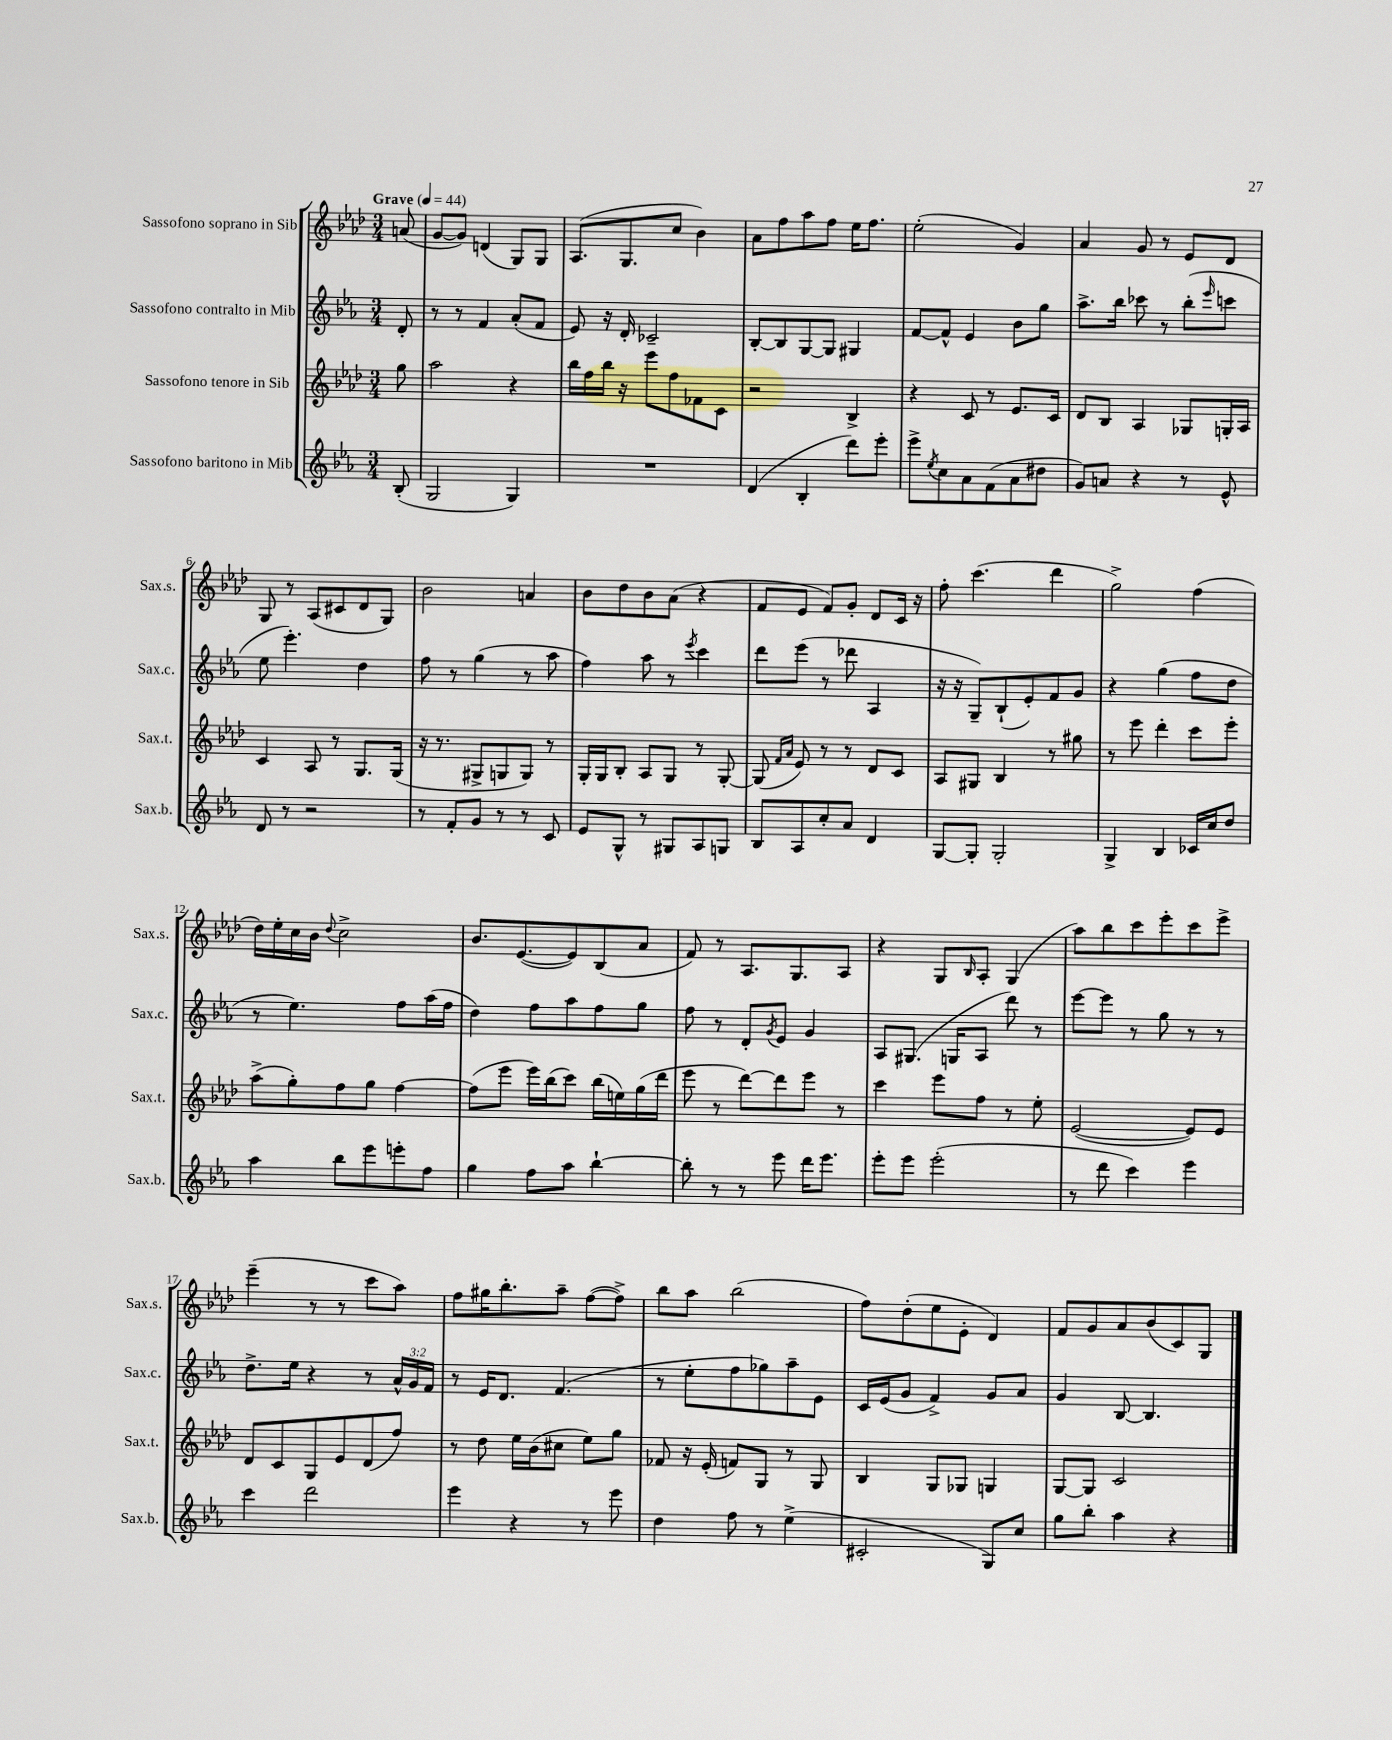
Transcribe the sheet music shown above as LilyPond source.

<<
\new StaffGroup <<
\new Staff = "s0" \with { instrumentName = "Sassofono soprano in Sib" shortInstrumentName = "Sax.s." } {
    \clef treble \key aes \major \numericTimeSignature \time 3/4 \partial 8 \tempo "Grave" 4 = 44
    a'8( |
    g'8~ g'8) d'4( g8) g8 |
    aes8.( g8. c''8 bes'4) |
    aes'8 f''8 aes''8 f''8 ees''16 f''8. |
    ees''2-.( g'4) |
    aes'4 g'8 r8 ees'8 des'8 |
    g8 r8 aes8( cis'8 des'8 g8) |
    bes'2 a'4 |
    bes'8 des''8 bes'8 aes'8( r4 |
    f'8 ees'8 f'8) g'8-. des'8 c'16 r16 |
    f''8-. c'''4.( des'''4 |
    g''2->) f''4( |
    des''16) ees''16-. c''16 bes'16 \appoggiatura { des''8 } c''2-> |
    bes'8. ees'8.~( ees'8) bes8( aes'8 |
    f'8) r8 aes8. g8. aes8 |
    r4 g8 \grace { bes16 } aes8-. g4( |
    aes''8) bes''8 c'''8 ees'''8-. c'''8 ees'''8-> |
    ees'''4--( r8 r8 c'''8 aes''8) |
    f''8 gis''16 bes''8.-. aes''8-- f''8~( f''8->) |
    bes''8 aes''8 bes''2( |
    f''8) des''8-.( ees''8 ees'8-. des'4) |
    f'8 g'8 aes'8 bes'8( c'8) g8 \bar "|." |
}
\new Staff = "s1" \with { instrumentName = "Sassofono contralto in Mib" shortInstrumentName = "Sax.c." } {
    \clef treble \key ees \major \numericTimeSignature \time 3/4 \override Staff.TupletNumber.text = #tuplet-number::calc-fraction-text \partial 8
    d'8-. |
    r8 r8 f'4 aes'8-.( f'8 |
    ees'8) r16 d'16-. ces'2-- |
    bes8~-. bes8 g8~ g8 gis4 |
    f'8~ f'8-^ ees'4 bes'8 g''8 |
    aes''8.-> bes''16 ces'''8 r8 bes''8-.( \grace { ees'''16 } c'''8 |
    ees''8 ees'''4.-.) d''4 |
    f''8 r8 g''4( r8 aes''8 |
    f''4) aes''8 r8 \acciaccatura { ees'''8 } c'''4 |
    d'''8 ees'''8( r8 des'''8 aes4 |
    r16 r16 g8--) bes8-!( ees'8-.) f'8 g'8 |
    r4 g''4( f''8 d''8 |
    r8 ees''4.) f''8 aes''16( f''16 |
    d''4) f''8 aes''8 f''8 g''8 |
    f''8 r8 d'8-. \acciaccatura { g'8 } ees'8 g'4 |
    aes8 gis8.( g16 aes8 d'''8) r8 |
    ees'''8~ ees'''8 r8 g''8 r8 r8 |
    d''8.-> ees''16 r4 r8 \tuplet 3/2 { aes'16-^ g'16 f'16 } |
    r8 ees'16 d'8. f'4.( |
    r8 ees''8-. f''8 ges''8) aes''8-- ees'8 |
    c'16 ees'16( g'8 f'4->) g'8 aes'8 |
    g'4 bes8~ bes4. \bar "|." |
}
\new Staff = "s2" \with { instrumentName = "Sassofono tenore in Sib" shortInstrumentName = "Sax.t." } {
    \clef treble \key aes \major \numericTimeSignature \time 3/4 \partial 8
    g''8 |
    aes''2 r4 |
    bes''16 f''16 bes''16 r16 ees'''8 f''8 fes'8 c'8 |
    r2 bes4-> |
    r4 c'8 r8 ees'8. c'16 |
    des'8 bes8 aes4 ges8 g16-. aes16 |
    c'4 aes8 r8 g8. g16( |
    r16 r8. gis8-> g8 g8) r8 |
    g16-. g16 bes8-. aes8 g8 r8 g8~-. |
    g8( \grace { f'16 aes'16 } ees'8) r8 r8 des'8 c'8 |
    aes8 gis8 bes4 r8 gis''8 |
    r8 ees'''8 des'''4-. c'''8 ees'''8-. |
    aes''8->( g''8-.) f''8 g''8 f''4~ |
    f''8( ees'''8 ees'''16) bes''16( c'''8) bes''16( e''16) g''16( des'''16 |
    ees'''8 r8 des'''8~) des'''8 ees'''8 r8 |
    c'''4 ees'''8 f''8 r8 ees''8-. |
    ees'2~( ees'8) ees'8 |
    des'8 c'8 g8 ees'8 des'8( f''8) |
    r8 des''8 ees''16 bes'16( cis''8 ees''8) g''8 |
    fes'8 r16 ees'16-.( f'8) g8 r8 g8 |
    bes4 g8 ges8 g4 |
    g8~ g8 c'2 \bar "|." |
}
\new Staff = "s3" \with { instrumentName = "Sassofono baritono in Mib" shortInstrumentName = "Sax.b." } {
    \clef treble \key ees \major \numericTimeSignature \time 3/4 \partial 8
    bes8-.( |
    g2 g4) |
    R2. |
    d'4( bes4-. d'''8) ees'''8-. |
    ees'''8-> \acciaccatura { ees''8 } c''8 aes'8 f'8( aes'8 dis''8 |
    g'8) a'8 r4 r8 ees'8-^ |
    d'8 r8 r2 |
    r8 f'8-. g'8 r8 r8 c'8 |
    ees'8 g8-^ r8 gis8 aes8 g8 |
    bes8 aes8 c''8-. aes'8 d'4 |
    g8~ g8-. g2-. |
    g4-> bes4 ces'16 c''16 d''8 |
    aes''4 bes''8 ees'''8 e'''8-. f''8 |
    g''4 f''8 aes''8 bes''4~-! |
    bes''8-. r8 r8 ees'''8 d'''16 ees'''8. |
    ees'''8-. ees'''8 ees'''2-.( |
    r8 d'''8 c'''4) ees'''4 |
    c'''4 d'''2 |
    ees'''4 r4 r8 ees'''8 |
    d''4 f''8 r8 ees''4->( |
    cis'2-. g8) c''8 |
    g''8 bes''8-. aes''4 r4 \bar "|." |
}
>>
>>
